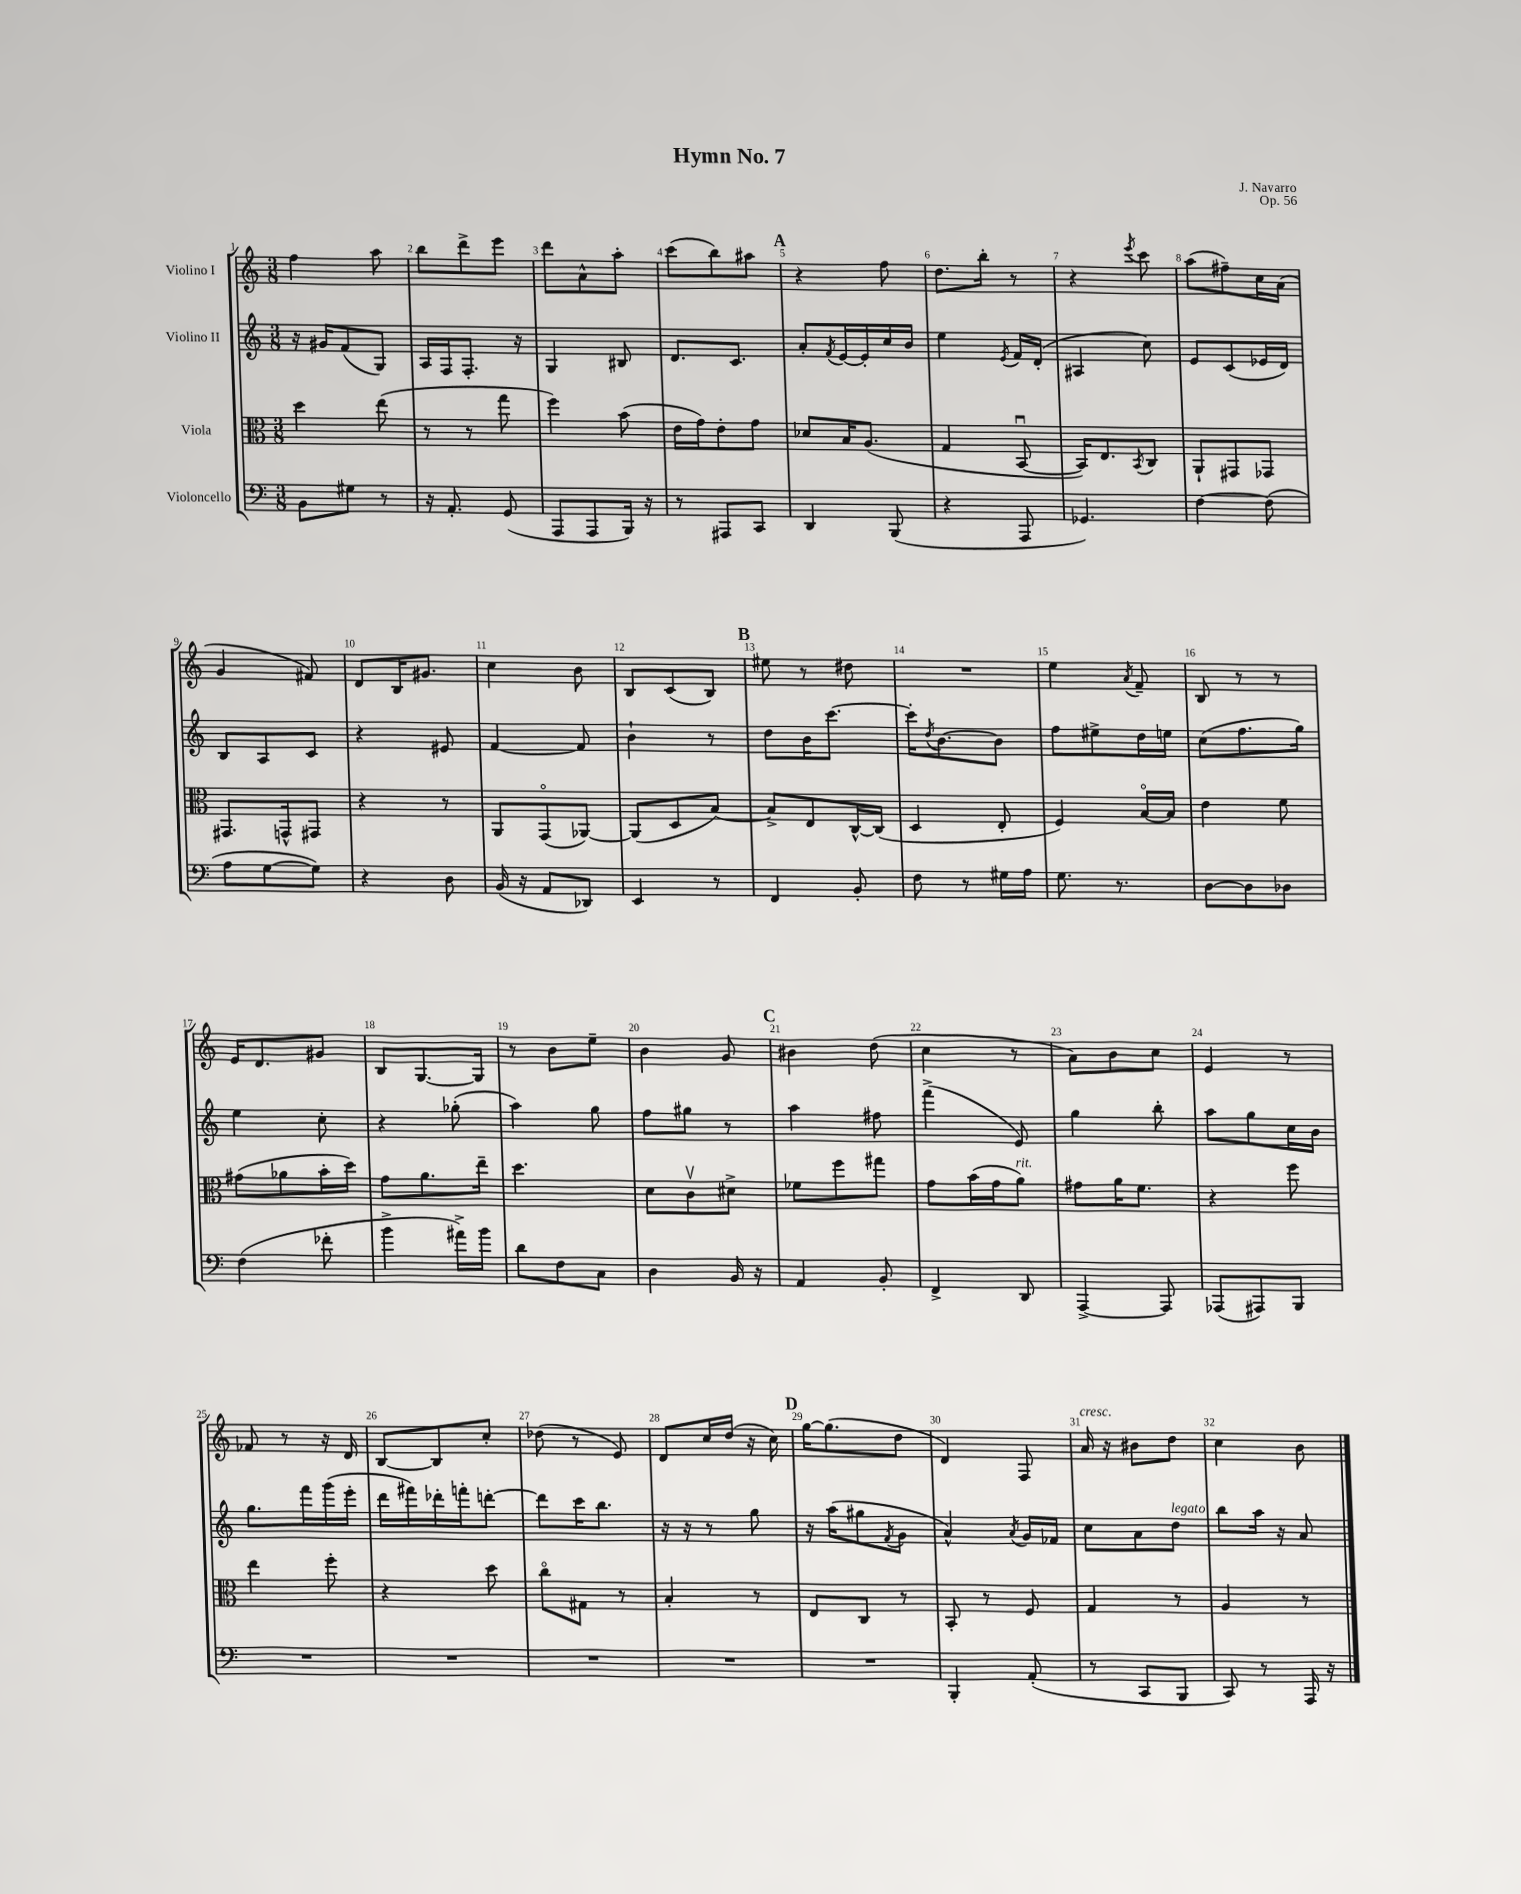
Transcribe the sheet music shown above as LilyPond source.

\header { title = "Hymn No. 7" composer = "J. Navarro" opus = "Op. 56" }
<<
\new StaffGroup <<
\new Staff = "s0" \with { instrumentName = "Violino I" } {
    \clef treble \key c \major \numericTimeSignature \time 3/8
    f''4 a''8 |
    b''8 d'''8-> e'''8 |
    d'''8 a'8-^ a''8-. |
    c'''8( b''8) ais''8 |
    \mark \markup { \bold "A" } r4 f''8 |
    d''8. b''16-. r8 |
    r4 \acciaccatura { e'''8 } c'''8 |
    a''8( fis''8--) c''16 a'16( |
    g'4 fis'8) |
    d'8 b16 gis'8. |
    c''4 b'8 |
    b8 c'8( b8) |
    \mark \markup { \bold "B" } eis''8 r8 dis''8 |
    R4. |
    e''4 \acciaccatura { a'8 } f'8-- |
    b8 r8 r8 |
    e'16 d'8. gis'8 |
    b8 g8.~ g16 |
    r8 b'8 e''8-- |
    b'4 g'8 |
    \mark \markup { \bold "C" } bis'4 d''8( |
    c''4 r8 |
    a'8) b'8 c''8 |
    e'4 r8 |
    fes'8 r8 r16 d'16 |
    b8~ b8 c''8-. |
    des''8( r8 e'8) |
    d'8 c''16 d''16( r16 c''16) |
    \mark \markup { \bold "D" } g''16~ g''8.( d''8 |
    d'4) f8 |
    a'16^\markup { \italic "cresc." } r16 bis'8 d''8 |
    c''4 b'8 \bar "|." |
}
\new Staff = "s1" \with { instrumentName = "Violino II" } {
    \clef treble \key c \major \numericTimeSignature \time 3/8
    r16 gis'16 f'8( g8) |
    a16 f16 f8.-. r16 |
    g4 bis8 |
    d'8. c'8. |
    \mark \markup { \bold "A" } a'8-. \acciaccatura { f'8 } e'16~ e'16-. c''16 b'16 |
    e''4 \acciaccatura { e'8 } f'16 d'16-.( |
    ais4 c''8) |
    e'8 c'8( ees'16 d'16) |
    b8 a8 c'8 |
    r4 eis'8 |
    f'4~ f'8 |
    b'4-! r8 |
    \mark \markup { \bold "B" } d''8 b'16 c'''8.~ |
    c'''16-. \acciaccatura { d''8 } b'8.~ b'8 |
    f''8 eis''8-> d''16 e''16 |
    c''8( f''8. g''16) |
    e''4 c''8-. |
    r4 ges''8-.( |
    a''4) g''8 |
    f''8 gis''8 r8 |
    \mark \markup { \bold "C" } a''4 fis''8 |
    f'''4->( e'8) |
    g''4 b''8-. |
    a''8 g''8 c''16 b'16 |
    g''8. f'''16 g'''16( e'''16-. |
    d'''16 fis'''16) des'''16-. f'''16-. d'''8~-. |
    d'''8 c'''16 b''8. |
    r16 r16 r8 g''8 |
    \mark \markup { \bold "D" } r16 a''16( gis''8 \acciaccatura { f'8 } g'8 |
    a'4-^) \acciaccatura { a'8 } g'16 fes'16 |
    c''8 a'8 d''8^\markup { \italic "legato" } |
    b''8 a''16 r16 a'8 \bar "|." |
}
\new Staff = "s2" \with { instrumentName = "Viola" } {
    \clef alto \key c \major \numericTimeSignature \time 3/8
    d''4 e''8( |
    r8 r8 g''8 |
    f''4) b'8( |
    e'16 g'16) e'8-. g'8 |
    \mark \markup { \bold "A" } des'8 b16 a8.( |
    g4 b,8~\downbow |
    b,16) e8. \acciaccatura { b,8 } c8 |
    a,8-! gis,8 ges,8 |
    gis,8. g,16-^ gis,8 |
    r4 r8 |
    a,8 g,8\flageolet( aes,8~) |
    aes,8( d8 b8~) |
    \mark \markup { \bold "B" } b8-> e8 c16~-^ c16( |
    d4 e8-. |
    f4) b16~\flageolet b16 |
    e'4 f'8 |
    gis'8( aes'8 b'16-. d''16) |
    g'8 a'8. e''16-- |
    d''4. |
    d'8 c'8\upbow dis'8-> |
    \mark \markup { \bold "C" } fes'8 f''8 gis''8 |
    g'8 b'16( g'16 a'8^\markup { \italic "rit." }) |
    gis'8 a'16 f'8. |
    r4 f''8 |
    e''4 f''8-. |
    r4 d''8 |
    c''8\flageolet gis8 r8 |
    b4-. r8 |
    \mark \markup { \bold "D" } e8 c8 r8 |
    b,8-. r8 f8 |
    g4 r8 |
    a4 r8 \bar "|." |
}
\new Staff = "s3" \with { instrumentName = "Violoncello" } {
    \clef bass \key c \major \numericTimeSignature \time 3/8
    b,8 gis8 r8 |
    r16 a,8.-. g,8( |
    a,,8 a,,8 b,,16) r16 |
    r8 ais,,8 c,8 |
    \mark \markup { \bold "A" } d,4 b,,8( |
    r4 a,,8 |
    ges,4.) |
    f4~ f8( |
    a8 g8~ g8) |
    r4 d8 |
    b,16( r16 a,8 des,8) |
    e,4 r8 |
    \mark \markup { \bold "B" } f,4 b,8-. |
    f8 r8 gis16 a16 |
    g8. r8. |
    d8~ d8 des8 |
    f4( fes'8-. |
    b'4-> ais'16->) b'16 |
    d'8 f8 c8 |
    d4 b,16 r16 |
    \mark \markup { \bold "C" } a,4 b,8-. |
    f,4-> d,8 |
    a,,4~-> a,,8 |
    aes,,8( ais,,8) b,,8 |
    R4. |
    R4. |
    R4. |
    R4. |
    \mark \markup { \bold "D" } R4. |
    b,,4-. a,8-.( |
    r8 c,8 b,,8 |
    c,8) r8 a,,16 r16 \bar "|." |
}
>>
>>
\layout { \context { \Score \override BarNumber.break-visibility = ##(#f #t #t) barNumberVisibility = #all-bar-numbers-visible } }
